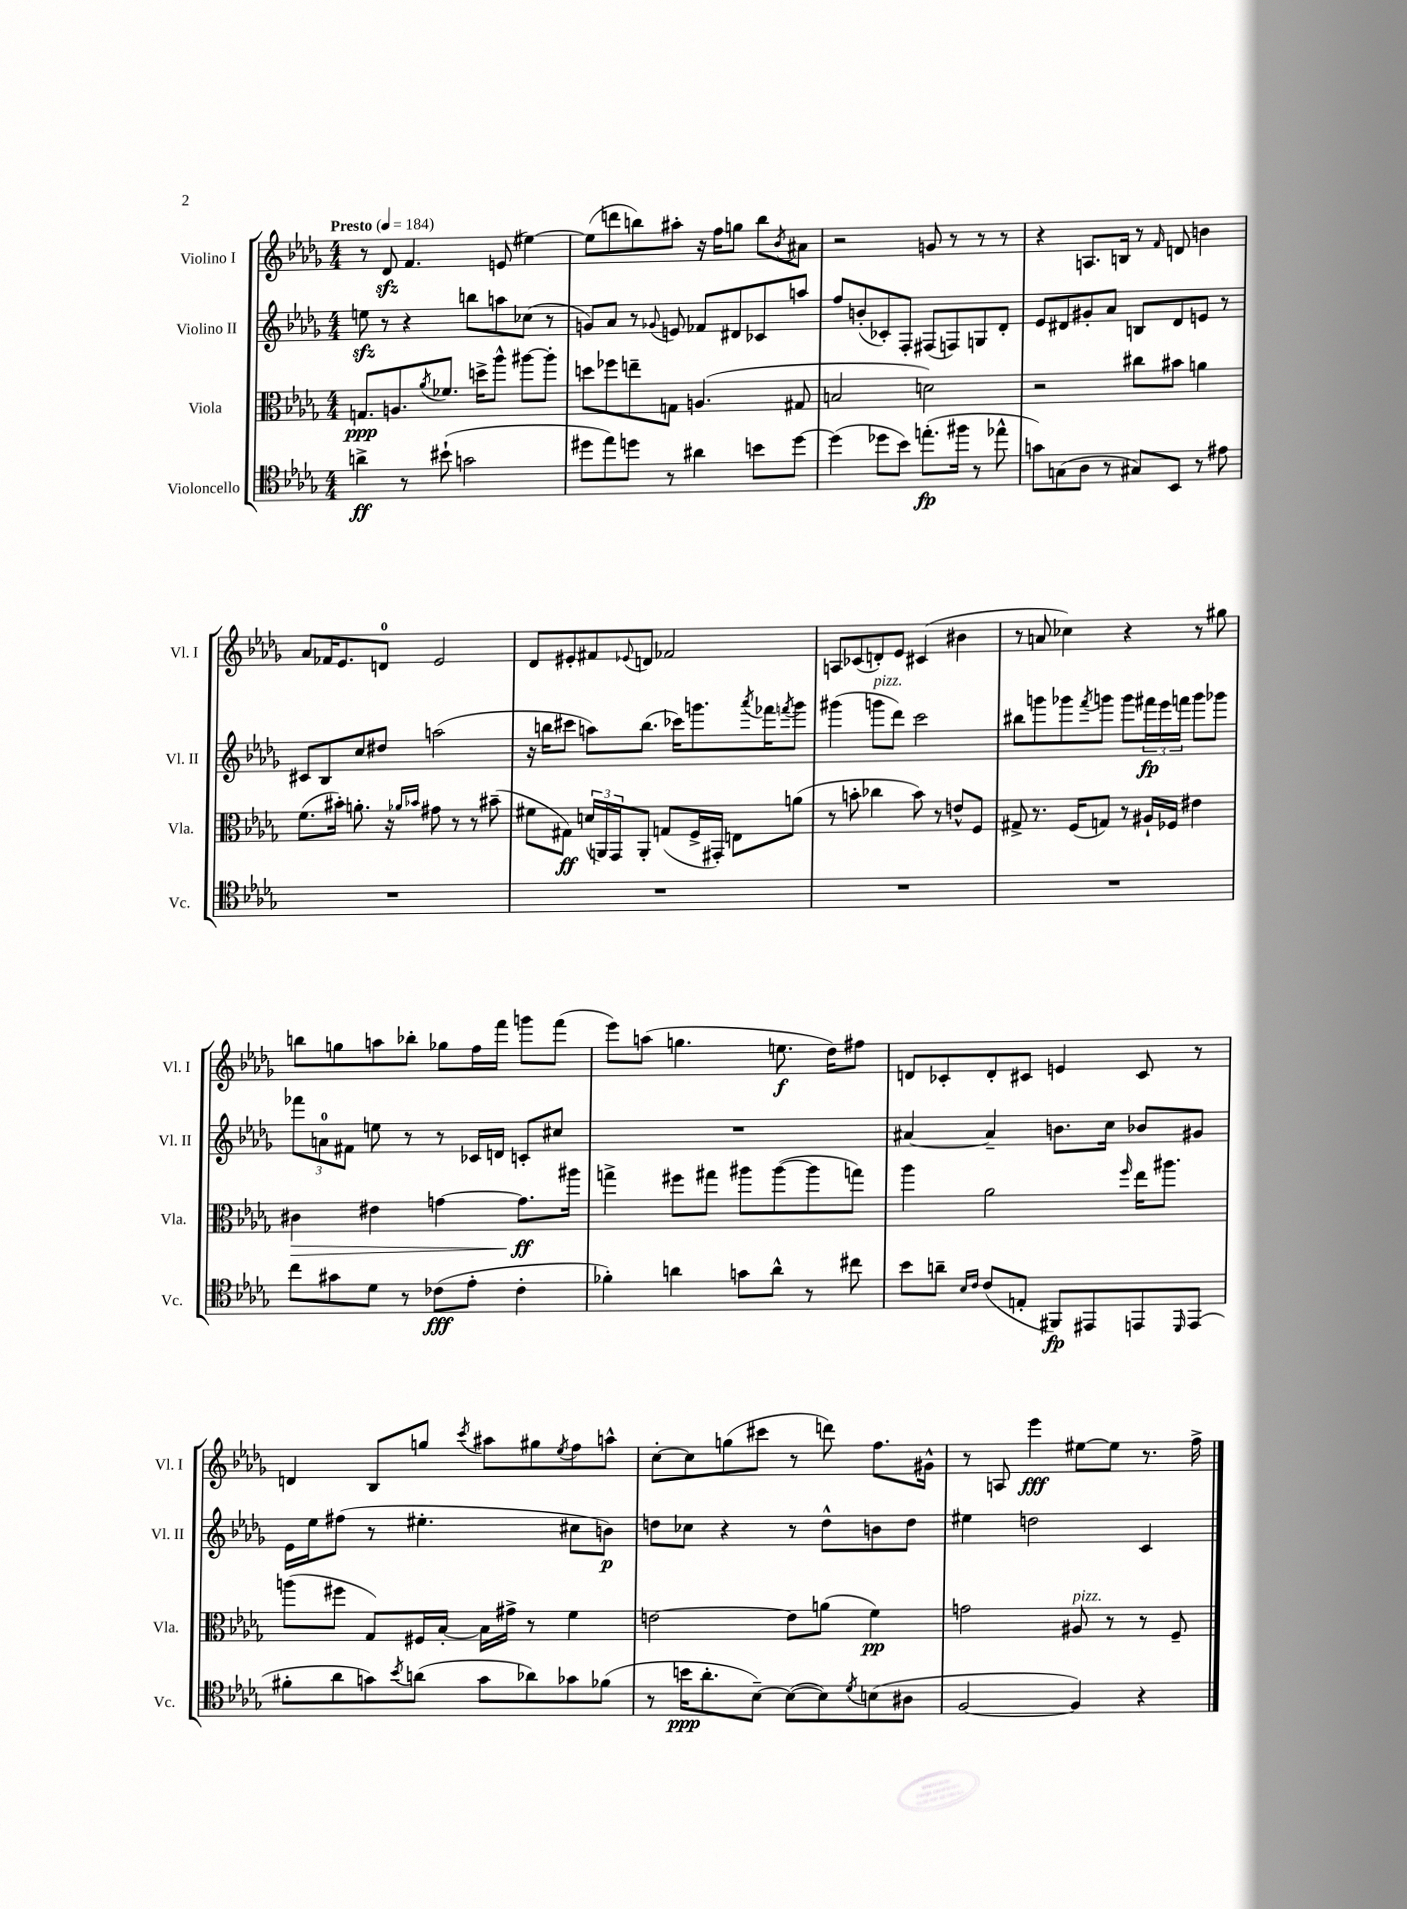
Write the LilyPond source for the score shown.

<<
\new StaffGroup <<
\new Staff = "s0" \with { instrumentName = "Violino I" shortInstrumentName = "Vl. I" } {
    \clef treble \key des \major \numericTimeSignature \time 4/4 \tempo "Presto" 4 = 184
    r8 des'8\sfz f'4. e'8( eis''4~) |
    eis''8( d'''8 b''8) ais''8-. r16 f''16 g''8 b''8 \acciaccatura { bes'8 } ais'8 |
    r2 g'8 r8 r8 r8 |
    r4 a8. b16 r8 \grace { f'16 } d'8 b'4 |
    aes'8 fes'16 ees'8. d'8-0 ees'2 |
    des'8 eis'8-. fis'8 \appoggiatura { ees'8 } d'8 fes'2 |
    a8 ces'8( d'8-.) ees'8 cis'4( bis'4 |
    r8 a'8 ces''4) r4 r8 gis''8 |
    b''8 g''8 a''8 bes''8-. ges''8 f''16 f'''16 g'''8 f'''8( |
    ees'''8) a''8( g''4. e''8.\f des''16) fis''8 |
    d'8 ces'8-. d'8-. cis'8 e'4 cis'8 r8 |
    d'4 bes8 g''8 \acciaccatura { c'''8 } ais''8 gis''8 \acciaccatura { ees''8 } f''8 a''8-^ |
    c''8~-. c''8 g''8( cis'''8 r8 d'''8) f''8. gis'16-^ |
    r8 a8 ees'''4\fff eis''8~ eis''8 r8. f''16-> \bar "|." |
}
\new Staff = "s1" \with { instrumentName = "Violino II" shortInstrumentName = "Vl. II" } {
    \clef treble \key des \major \numericTimeSignature \time 4/4
    e''8\sfz r8 r4 b''8 a''8 ces''8( r8 |
    g'8) aes'8 r8 \appoggiatura { ges'8 } e'8 fes'8 dis'8 ces'8 a''8 |
    f''8 b'8-.( ces'8-.) f8-. fis8( f8) g8 des'8-. |
    ees'8 dis'8 gis'8-. aes'8 b8 dis'8 e'8 r8 |
    cis'8 bes8 c''8 dis''8 a''2( |
    r16 b''16 cis'''8 a''8) b''8.( ces'''16) g'''8. \acciaccatura { aes'''8 } fes'''16 \acciaccatura { f'''8 } g'''8 |
    gis'''4( g'''8^\markup { \italic "pizz." } des'''8) c'''2 |
    bis''8 g'''8 ges'''8 \acciaccatura { f'''8 } g'''8 g'''8 \tuplet 3/2 { fis'''16\fp ees'''16 f'''16 } g'''8 ges'''8 |
    \tuplet 3/2 { fes'''8 a'8-0 fis'8 } e''8 r8 r8 ces'16 d'16 c'8-. cis''8 |
    R1 |
    ais'4~ ais'4-- b'8. c''16 bes'8 gis'8 |
    ees'16 ees''16 fis''8( r8 eis''4.-. cis''8 b'8\p) |
    d''8 ces''8 r4 r8 d''8-^ b'8 d''8 |
    eis''4 d''2 c'4 \bar "|." |
}
\new Staff = "s2" \with { instrumentName = "Viola" shortInstrumentName = "Vla." } {
    \clef alto \key des \major \numericTimeSignature \time 4/4
    g8.\ppp a8. \acciaccatura { aes'8 } fes'8. d''16-> aes''8-^ ais''8~ ais''8-. |
    d''8 fes''8 e''8-- g8 a4.( gis8 |
    b2 d'2) |
    r2 cis''8 bis'8 a'4 |
    f'8.( bis'16-.) a'8.-. r16 \grace { aes'16 bes'16 } gis'8 r8 r8 bis'8--( |
    fis'8 gis8\ff) \tuplet 3/2 { d'16( a,16) ges,16 } a,8-. g8( f16-> gis,16-.) e8 a'8( |
    r8 b'8-. ces''4 b'8) r8 e'8-^ f8 |
    gis8-> r8. f16( g8) r8 ais16-! fes16 eis'4 |
    cis'4\> eis'4 g'4~ g'8.\ff\! ais''16 |
    g''4-> fis''8 gis''8 ais''8 ais''8~( ais''8 g''8) |
    aes''4 aes'2 \grace { f''16 } ees''16 ais''8. |
    a''8( fis''8 ges8) fis16 bes16~-. bes16 gis'16-> r8 f'4 |
    e'2~ e'8 a'8( f'4\pp) |
    g'2 ais8^\markup { \italic "pizz." } r8 r8 f8-- \bar "|." |
}
\new Staff = "s3" \with { instrumentName = "Violoncello" shortInstrumentName = "Vc." } {
    \clef tenor \key des \major \numericTimeSignature \time 4/4
    a'4->\ff r8 bis'8-!( g'2 |
    dis''8 ees''8) d''8 r8 ais'4 b'8 d''8~ |
    d''4( des''8 bes'8) e''8.-.\fp( fis''16 r8 ees''8-^ |
    g'8) g8( aes8 r8 gis8) bes,8 r8 eis'8 |
    R1 |
    R1 |
    R1 |
    R1 |
    c''8 gis'8 des'8 r8 ces'8\fff( ees'8-. ces'4-. |
    fes'4-.) a'4 g'8 a'8-^ r8 cis''8 |
    bes'8 a'8-- \grace { bes16 c'16 } c'8( e8-. fis,8\fp) eis,8 e,8 \grace { des,16 } e,8( |
    fis'8-. aes'8 g'8) \acciaccatura { bes'8 } a'8( g'8 aes'8) ges'8 fes'8( |
    r8 b'16\ppp aes'8.-. bes8~--) bes8~( bes8) \acciaccatura { des'8 } b8( ais8 |
    f2~ f4) r4 \bar "|." |
}
>>
>>
\layout { \context { \Score \remove "Bar_number_engraver" } }
